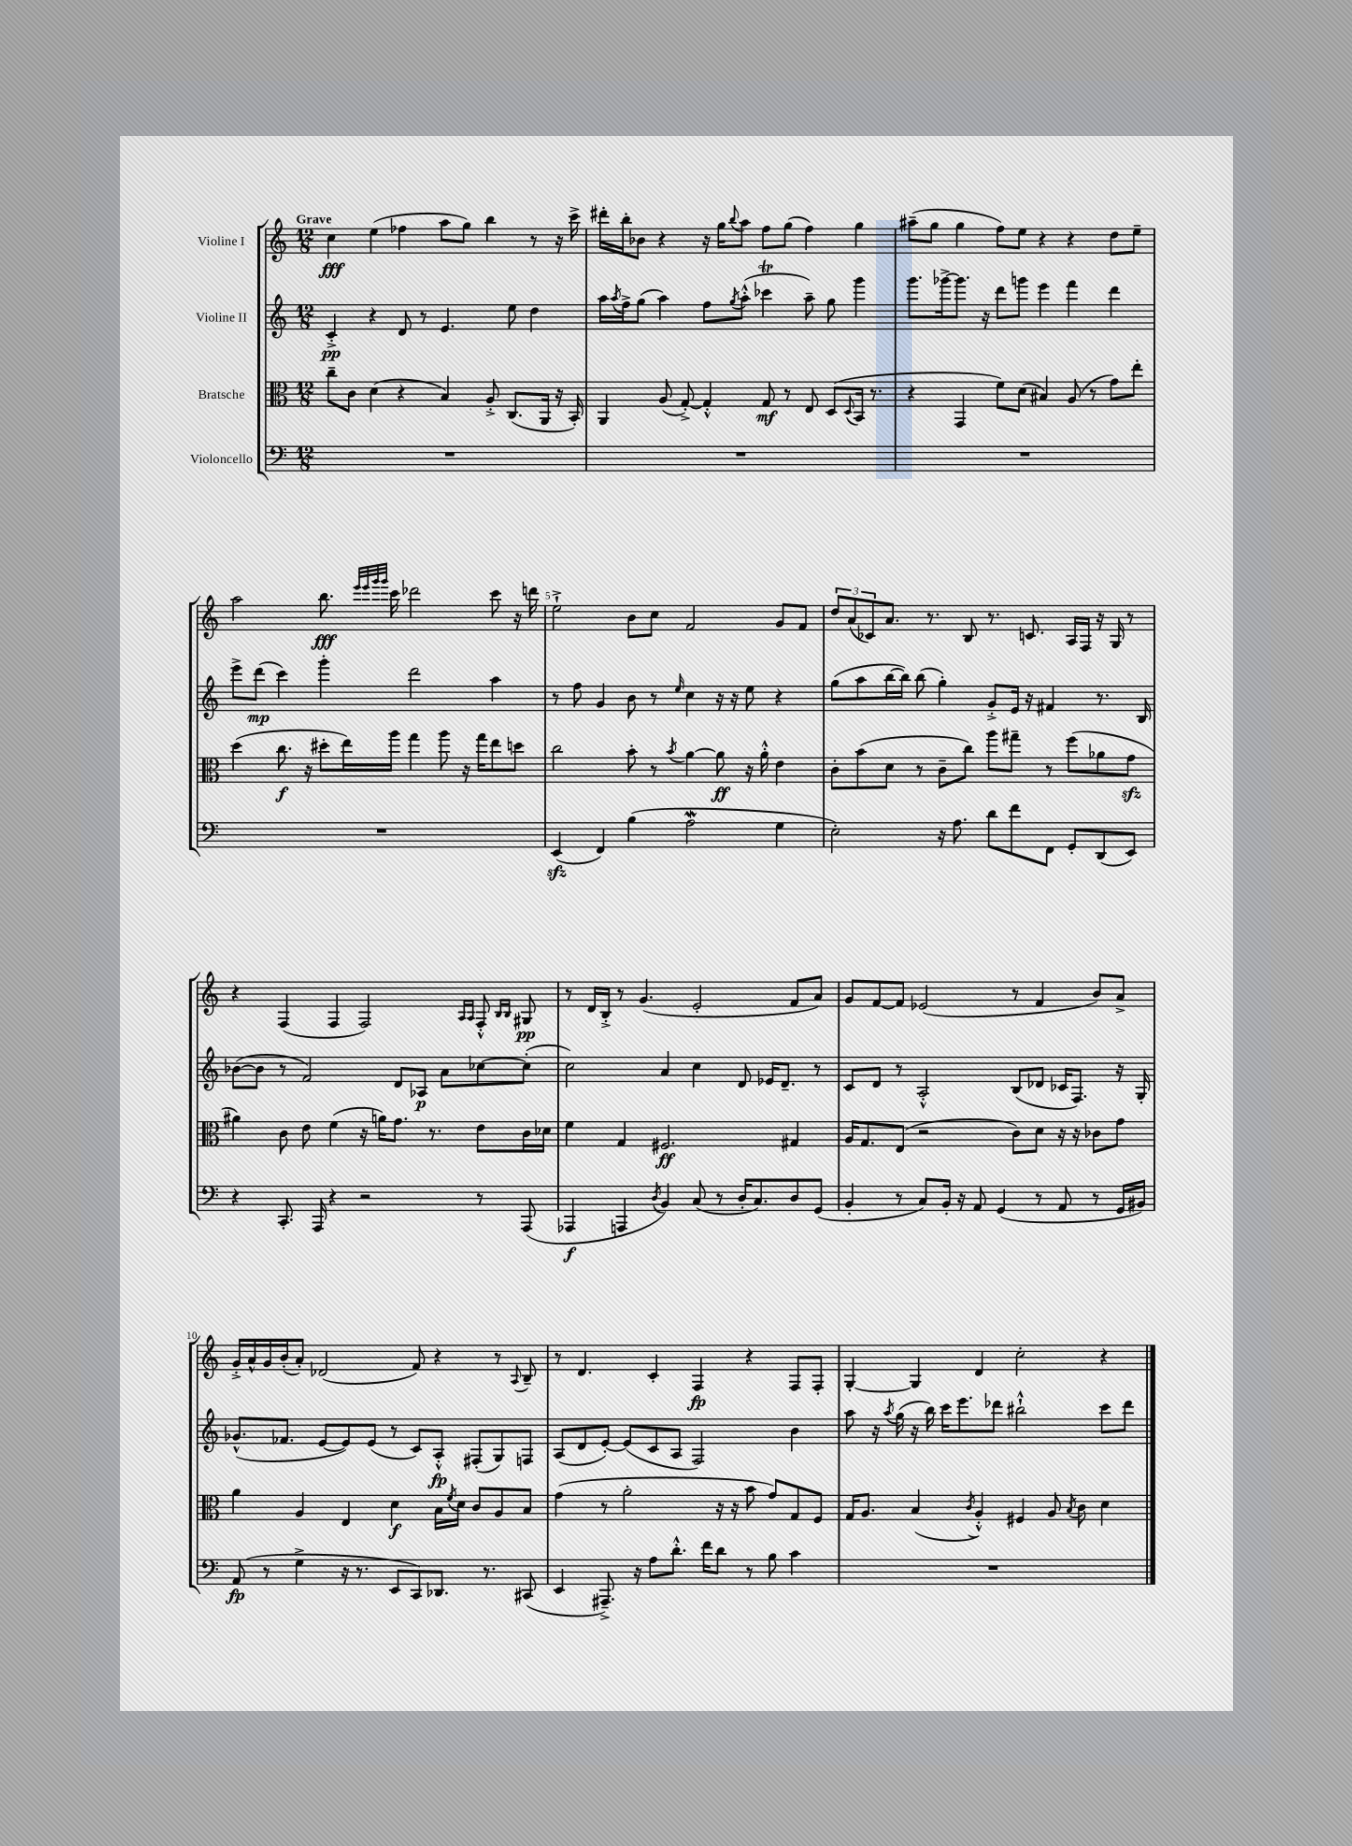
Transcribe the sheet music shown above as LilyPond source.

<<
\new StaffGroup <<
\new Staff = "s0" \with { instrumentName = "Violine I" } {
    \clef treble \key c \major \numericTimeSignature \time 12/8 \tempo "Grave"
    c''4\fff e''4( fes''4 a''8 g''8) b''4 r8 r16 c'''16-> |
    dis'''16-. b''16-. bes'8 r4 r16 g''16 \appoggiatura { b''8 } a''8 f''8 g''8( f''4) g''4 |
    ais''8--( g''8 g''4 f''8) e''8 r4 r4 d''8 e''8-- |
    a''2 b''8.\fff \grace { e'''32 e'''32 g'''32 g'''32 } c'''16 des'''2 c'''8 r16 d'''16 |
    e''2-!-> b'8 c''8 f'2 g'8 f'8 |
    \tuplet 3/2 { d''8 a'8( ces'8) } a'8. r8. b8 r8. c'8. a16 f16 r16 g16 r8 |
    r4 f4( f4 f2) \grace { a16 a16 } f8-.-^ \grace { b16 b16 } gis8\pp |
    r8 d'16 b16-.-> r8 g'4.( e'2-. f'8 a'8) |
    g'8 f'8~ f'8 ees'2( r8 f'4 b'8) a'8-> |
    g'16-.-> a'16-^ g'16 b'16-.( a'8-.) des'2( f'8) r4 r8 \appoggiatura { a8 } b8-- |
    r8 d'4. c'4-. f4\fp r4 f8 f8-. |
    g4~-. g4 d'4 c''2-. r4 \bar "|." |
}
\new Staff = "s1" \with { instrumentName = "Violine II" } {
    \clef treble \key c \major \numericTimeSignature \time 12/8
    c'4-.->\pp r4 d'8 r8 e'4. e''8 d''4 |
    a''16 \acciaccatura { a''8 } f''16-> g''8( a''4) f''8 \acciaccatura { g''8 } a''8-.-^( ces'''4\trill a''8--) g''8 g'''4 |
    g'''8. ges'''16~-> ges'''8. r16 d'''8 g'''8 e'''4 f'''4 d'''4 |
    e'''8-> d'''8\mp( c'''4) g'''4-. d'''2 a''4 |
    r8 f''8 g'4 b'8 r8 \grace { e''16 } c''4 r16 r16 e''8 r4 |
    g''8( a''8 b''16~ b''16) b''8( g''4-.) g'8-.-> e'16 r16 fis'4 r8. b16 |
    bes'8~( bes'8 r8 f'2) d'8 aes8\p a'8 ces''8~ ces''8-.( |
    c''2) a'4 c''4 d'8 ees'16 d'8.-- r8 |
    c'8 d'8 r8 a2-.-^ b8( des'8 ces'16 f8.) r16 g16-. |
    ges'8.-^( fes'8. e'8~ e'8) e'8( r8 c'8) a8-.-^\fp fis8-.( g8) f8 |
    a8( d'8 e'8~-.) e'8( c'8 a8 f2) b'4 |
    a''8 r16 \acciaccatura { a''8 } g''16( r16 b''16) c'''16 e'''8. des'''8 bis''2-!-^ c'''8 des'''8 \bar "|." |
}
\new Staff = "s2" \with { instrumentName = "Bratsche" } {
    \clef alto \key c \major \numericTimeSignature \time 12/8
    c''8-- c'8 d'4( r4 b4) a8-.-> c8.( a,16 r16 b,16-.) |
    a,4 a8( g8~-.->) g4-.-^ g8\mf r8 e8 d8( \appoggiatura { d8 } b,16 r8. |
    r4 g,4 f'8) d'8( bis4) a8( r8 g'8) e''8-. |
    d''4( c''8.\f r16 dis''8-. e''16) a''16 g''4 a''8 r16 g''16 e''8 d''8 |
    c''2 b'8-. r8 \acciaccatura { b'8 } a'4~ a'8\ff r16 a'16-.-^ e'4 |
    c'8-. b'8( d'8 r8 c'8-- c''8) a''8 gis''8-- r8 f''8( aes'8 g'8\sfz |
    ais'4) c'8 e'8 f'4( r16 a'16) g'8. r8. e'8 c'16 des'16 |
    f'4 g4 fis2.\ff gis4 |
    a16 g8. e8( r2 c'8) d'8 r16 r16 ces'8 g'8 |
    a'4 a4 e4 d'4\f b16 \acciaccatura { f'8 } d'16 c'8 a8 b8 |
    g'4( r8 a'2-. r16 r16 b'8 g'8) g8 f8 |
    g16 a8. b4( \acciaccatura { c'8 } a4-.-^) fis4 a8 \acciaccatura { b8 } c'8 d'4 \bar "|." |
}
\new Staff = "s3" \with { instrumentName = "Violoncello" } {
    \clef bass \key c \major \numericTimeSignature \time 12/8
    R1. |
    R1. |
    R1. |
    R1. |
    e,4\sfz( f,4) b4( a2\mordent g4 |
    e2-.) r16 a8. d'8 f'8 f,8 g,8-. d,8( e,8) |
    r4 c,8.-. a,,16 r4 r2 r8 a,,8( |
    aes,,4\f a,,4 \acciaccatura { d8 } b,4) c8( r8 d16-. c8.) d8 g,8( |
    b,4-. r8 c8) b,16-. r16 a,8 g,4( r8 a,8 r8 g,16 bis,16) |
    a,8\fp( r8 g4-> r16 r8. e,8 c,8) des,8. r8. cis,8( |
    e,4 ais,,8.--->) r16 a8 d'8.-.-^ f'16 d'8 r8 b8 c'4 |
    R1. \bar "|." |
}
>>
>>
\layout { \context { \Score \override BarNumber.break-visibility = ##(#f #t #t) barNumberVisibility = #(every-nth-bar-number-visible 5) } }
